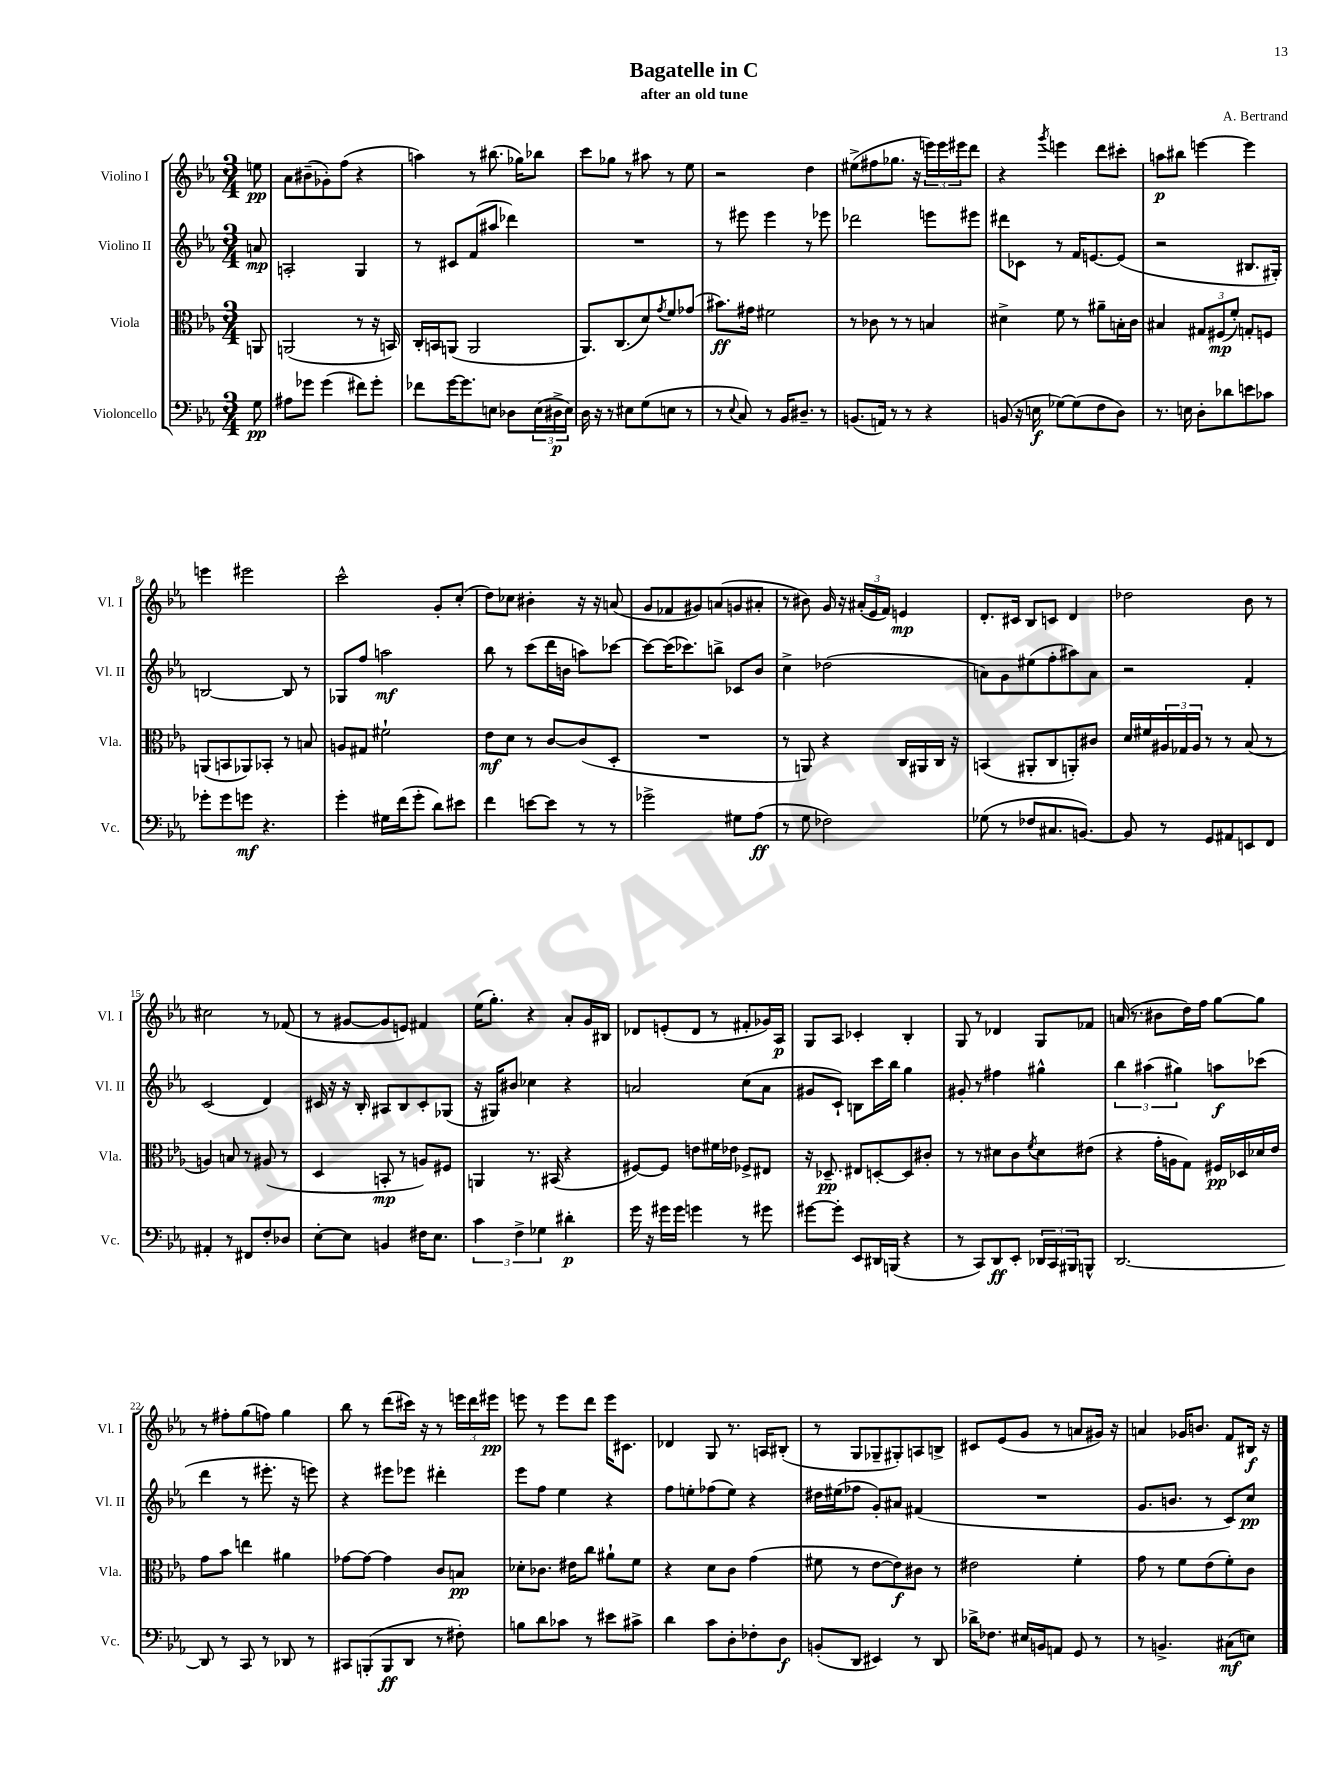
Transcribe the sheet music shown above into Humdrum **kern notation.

**kern	**dynam	**kern	**dynam	**kern	**dynam	**kern	**dynam
*part4	*part4	*part3	*part3	*part2	*part2	*part1	*part1
*staff4	*staff4	*staff3	*staff3	*staff2	*staff2	*staff1	*staff1
*I"Violoncello	*	*I"Viola	*	*I"Violino II	*	*I"Violino I	*
*I'Vc.	*	*I'Vla.	*	*I'Vl. II	*	*I'Vl. I	*
*clefF4	*	*clefC3	*	*clefG2	*	*clefG2	*
*k[b-e-a-]	*	*k[b-e-a-]	*	*k[b-e-a-]	*	*k[b-e-a-]	*
*M3/4	*	*M3/4	*	*M3/4	*	*M3/4	*
=	=	=	=	=	=	=	=
8G\	pp	8AAn/	.	8an/	mp	8een\	pp
=1	=1	=1	=1	=1	=1	=1	=1
8A#X\L	.	(2AAn/	.	2An'/	.	8a-\L	.
8g-X\J	.	.	.	.	.	(8b#X~\	.
(4g-\	.	.	.	.	.	8g-X'\)	.
.	.	.	.	.	.	(8ff\J	.
8f#X\L)	.	8r	.	4G/	.	4r	.
8g-'\J	.	16r	.	.	.	.	.
.	.	16BBn/)	.	.	.	.	.
=2	=2	=2	=2	=2	=2	=2	=2
8f-X\L	.	16C'/LL	.	8r	.	4aan\)	.
.	.	16BBn/J	.	.	.	.	.
[16g\K	.	(8AAn/J	.	8c#X/L	.	.	.
8.g\]	.	.	.	.	.	.	.
.	.	2AA/	.	(8f/	.	8r	.
8En\J	.	.	.	8aa#X/J	.	(8.bb#X\	.
8D-X\L	.	.	.	4ddd-X\)	.	.	.
.	.	.	.	.	.	16gg-X\KL)	.
(24E\L	.	.	.	.	.	8bb-X\J	.
24D#X^\	p	.	.	.	.	.	.
24E\JJ)	.	.	.	.	.	.	.
=3	=3	=3	=3	=3	=3	=3	=3
16D\	.	8.AA-/L)	.	2.r	.	8ccc\L	.
16r	.	.	.	.	.	.	.
8r	.	.	.	.	.	8gg-X\J	.
.	.	(8.C/	.	.	.	.	.
8E#X\L	.	.	.	.	.	8r	.
(8G\	.	8d/)	.	.	.	8aa#X\	.
.	.	8qg/	.	.	.	.	.
8En\J	.	8f/	.	.	.	8r	.
8r	.	(8g-X/J	.	.	.	8ee-\	.
=4	=4	=4	=4	=4	=4	=4	=4
8r	.	8.b#X\L)	ff	8r	.	2r	.
8qqE-/	.	.	.	.	.	.	.
8C/)	.	.	.	8eee#X\	.	.	.
.	.	16g#X\Jk	.	.	.	.	.
8r	.	2f#X\	.	4eee#\	.	.	.
16BB-/KL	.	.	.	.	.	.	.
8.D#X~/J	.	.	.	.	.	.	.
.	.	.	.	8r	.	4dd\	.
8r	.	.	.	8eee-X\	.	.	.
=5	=5	=5	=5	=5	=5	=5	=5
(8.BBn/L	.	8r	.	2ddd-X\	.	(8ee#X^\L	.
.	.	8c-X\	.	.	.	8ff#X\	.
16AAn/Jk)	.	.	.	.	.	.	.
8r	.	8r	.	.	.	8.gg-X\J	.
8r	.	8r	.	.	.	.	.
.	.	.	.	.	.	16r	.
4r	.	4Bn/	.	8eeen\L	.	24eeen\LL)	.
.	.	.	.	.	.	24eee\	.
.	.	.	.	.	.	24eee#X\J	.
.	.	.	.	8eee#X\J	.	8ddd\J	.
=6	=6	=6	=6	=6	=6	=6	=6
(8BBn/	.	4d#X^\	.	8ddd#X\L	.	4r	.
16r	.	.	.	8c-X\J	.	.	.
16En\	f	.	.	.	.	.	.
.	.	.	.	.	.	8qggg/	.
[8G-X\L)	.	8f\	.	8r	.	4eeen\	.
(8G-\]	.	8r	.	16f/KL	.	.	.
.	.	.	.	[8.en/	.	.	.
8F\	.	8a#X~\L	.	.	.	8ddd\L	.
8D\J)	.	16Bn'\L	.	(8e/J]	.	8ccc#X'\J	.
.	.	16c\JJ	.	.	.	.	.
=7	=7	=7	=7	=7	=7	=7	=7
8.r	.	4B#X/	.	2r	.	8aan\L	p
.	.	.	.	.	.	8bb#X\J	.
16En\	.	.	.	.	.	.	.
8D'\L	.	12G#X/L	.	.	.	[4eeen\	.
.	.	(12F#X/	mp	.	.	.	.
8d-X\	.	.	.	.	.	.	.
.	.	12f'/J)	.	.	.	.	.
8en\	.	8Gn'/L	.	8.B#X/L	.	4eee\]	.
8c-X\J	.	8Fn/J	.	.	.	.	.
.	.	.	.	16G#X'/Jk)	.	.	.
!!LO:LB:g=z
=8	=8	=8	=8	=8	=8	=8	=8
8g-X'\L	.	(8AAn/L	.	[2Bn/	.	4eeen\	.
8g-\	.	8BBn/	.	.	.	.	.
8gn\J	mf	8AA-X/)	.	.	.	2eee#X\	.
4.r	.	8BB-X'/J	.	.	.	.	.
.	.	8r	.	8B/]	.	.	.
.	.	8Bn/	.	8r	.	.	.
=9	=9	=9	=9	=9	=9	=9	=9
4g'\	.	8An/L	.	8G-X/L	.	2ccc^^\	.
.	.	8G#X/J	.	8ff/J	.	.	.
16G#X\LL	.	2f#X`\	.	2aan\	mf	.	.
(16f\J	.	.	.	.	.	.	.
8g'\J	.	.	.	.	.	.	.
8d\L)	.	.	.	.	.	8g'/L	.
8e#X\J	.	.	.	.	.	(8cc'/J	.
=10	=10	=10	=10	=10	=10	=10	=10
4f\	.	8e-\L	mf	8bb-\	.	8dd\L)	.
.	.	8d\J	.	8r	.	8cc-X\J	.
[8en\L	.	8r	.	(8ccc\L	.	4b#X'\	.
8e\J]	.	[8c/L	.	16ddd\L	.	.	.
.	.	.	.	16bn\JJ	.	.	.
8r	.	(8c/]	.	8aan\L)	.	16r	.
.	.	.	.	.	.	16r	.
8r	.	8D'/J	.	[8ccc-X\J	.	(8an/	.
=11	=11	=11	=11	=11	=11	=11	=11
2g-X^\	.	2.r	.	8ccc-\L_	.	8g/L	.
.	.	.	.	(16ccc-\K]	.	8f-X/	.
.	.	.	.	8.ccc-X\)	.	.	.
.	.	.	.	.	.	8g#X/)	.
.	.	.	.	8bbn^\J	.	(8an/	.
8G#X\L	.	.	.	8c-X/L	.	8gn/	.
(8A-\J	ff	.	.	8b-/J	.	8a#X'/J	.
=12	=12	=12	=12	=12	=12	=12	=12
8r	.	8r	.	4cc^\	.	8r	.
8G\	.	8AAn/)	.	.	.	8b#X\)	.
2F-X\)	.	4r	.	(2dd-X\	.	16g/	.
.	.	.	.	.	.	16r	.
.	.	.	.	.	.	(24a#X'/LL	.
.	.	.	.	.	.	24e-/	.
.	.	.	.	.	.	24f/JJ)	.
.	.	16C/LL	.	.	.	4en/	mp
.	.	16AA#X/	.	.	.	.	.
.	.	16C/JJ	.	.	.	.	.
.	.	16r	.	.	.	.	.
=13	=13	=13	=13	=13	=13	=13	=13
(8G-X\	.	(4BBn/	.	8an\L)	.	8.d'/L	.
8r	.	.	.	8g\	.	.	.
.	.	.	.	.	.	16c#X/Jk	.
8F-X/L	.	8AA#X'/L	.	(8ee#X\	.	8B-/L	.
8.C#X/	.	8C/	.	8ff'\	.	8cn/J	.
.	.	8AAn'/)	.	8aa#X\)	.	4d/	.
[8.BBn/J)	.	.	.	.	.	.	.
.	.	8c#X/J	.	8a\J	.	.	.
=14	=14	=14	=14	=14	=14	=14	=14
8BB/]	.	16d/LL	.	2r	.	2dd-X\	.
.	.	16f#X/	.	.	.	.	.
8r	.	24A#X/	.	.	.	.	.
.	.	24G-X/	.	.	.	.	.
.	.	24A#/JJ	.	.	.	.	.
8GG/L	.	8r	.	.	.	.	.
8AA#X/	.	8r	.	.	.	.	.
8EEn/	.	(8B-/	.	4f'/	.	8b-\	.
8FF/J	.	8r	.	.	.	8r	.
!!LO:LB:g=z
=15	=15	=15	=15	=15	=15	=15	=15
4AA#X'/	.	4An/)	.	(2c/	.	2cc#X\	.
8r	.	8Bn/	.	.	.	.	.
8FF#X/L	.	8r	.	.	.	.	.
8F'/	.	(8A#X/	.	4d/)	.	8r	.
8D-X/J	.	8r	.	.	.	(8f-X/	.
=16	=16	=16	=16	=16	=16	=16	=16
[8E-'\L	.	4D/	.	16c#X/	.	8r	.
.	.	.	.	16r	.	.	.
8E-\J]	.	.	.	16r	.	[8g#X/L	.
.	.	.	.	16B-'/	.	.	.
4BBn/	.	8BBn'/	mp	8A#X/L	.	8g#/]	.
.	.	8r	.	8B-/	.	8en/J)	.
16F#X\KL	.	8An/L)	.	8c#'/	.	4f#X/	.
8.E-\J	.	.	.	.	.	.	.
.	.	8F#X/J	.	(8G-X/J	.	.	.
=17	=17	=17	=17	=17	=17	=17	=17
6c\	.	4AAn/	.	16r	.	(16ee-\KL	.
.	.	.	.	16G#X/KL)	.	8.gg'\J)	.
.	.	.	.	8b#X/J	.	.	.
6F^\	.	.	.	.	.	.	.
.	.	8.r	.	4cc-X\	.	4r	.
6G-X\	.	.	.	.	.	.	.
.	.	(16BB#X/	.	.	.	.	.
4d#X'\	p	4r	.	4r	.	8a-'/L	.
.	.	.	.	.	.	16g/L	.
.	.	.	.	.	.	16B#X/JJ	.
=18	=18	=18	=18	=18	=18	=18	=18
16g\	.	[8F#X/L)	.	2an/	.	8d-X/L	.
16r	.	.	.	.	.	.	.
16g#X\LL	.	8F#/J]	.	.	.	(8en'/	.
16g#\JJ	.	.	.	.	.	.	.
4gn\	.	8en\L	.	.	.	8d-/J	.
.	.	16f#X\L	.	.	.	8r	.
.	.	16e-X\JJ	.	.	.	.	.
8r	.	8F-X^/L	.	(8cc\L	.	8f#X'/L	.
8g#X\	.	8E#X/J	.	8a\J	.	16g-X/L)	.
.	.	.	.	.	.	16A-/JJ	p
=19	=19	=19	=19	=19	=19	=19	=19
[8g#X\L	.	16r	.	8g#X/L	.	8G/L	.
.	.	8.D-X~/	pp	.	.	.	.
8g#'\J]	.	.	.	8c`/J)	.	8A-/J	.
8EE-/L	.	8E#X/L	.	8Bn\L	.	4c-X'/	.
16DD#X/L	.	[8Dn'/	.	16ccc\L	.	.	.
(16BBBn/JJ	.	.	.	16bb-\JJ	.	.	.
4r	.	8D/]	.	4gg\	.	4B-'/	.
.	.	8c#X'/J	.	.	.	.	.
=20	=20	=20	=20	=20	=20	=20	=20
8r	.	8r	.	8g#X'/	.	8G/	.
8CC/L)	.	8r	.	8r	.	8r	.
8DD/	ff	8d#X\L	.	4ff#X\	.	4d-X/	.
8EE-'/J	.	8c\	.	.	.	.	.
.	.	8qf/	.	.	.	.	.
24DD-X/LL	.	8d#\	.	4gg#X^^\	.	8G/L	.
24CC/	.	.	.	.	.	.	.
24BBB#X/J	.	.	.	.	.	.	.
8BBBn^^/J	.	(8e#X\J	.	.	.	8f-X/J	.
=21	=21	=21	=21	=21	=21	=21	=21
[2.DD/	.	4r	.	6bb-\	.	(16an/	.
.	.	.	.	.	.	8.r	.
.	.	.	.	(6aa#X\	.	.	.
.	.	16g'\LL	.	.	.	8b#X\L	.
.	.	16An\J	.	.	.	.	.
.	.	.	.	6gg#X\)	.	.	.
.	.	8G\J)	.	.	.	16dd\L)	.
.	.	.	.	.	.	16ff\JJ	.
.	.	16F#X/LL	pp	8aan\L	f	[8gg\L	.
.	.	16D-X/	.	.	.	.	.
.	.	16d-X/	.	(8ccc-X\J	.	8gg\J]	.
.	.	16e-/JJ	.	.	.	.	.
!!LO:LB:g=z
=22	=22	=22	=22	=22	=22	=22	=22
8DD/]	.	8g\L	.	4ddd\	.	8r	.
8r	.	8b-\J	.	.	.	8ff#X'\L	.
8CC/	.	4een\	.	8r	.	(8gg\	.
8r	.	.	.	8.eee#X'\	.	8ffn\J)	.
8DD-X/	.	4a#X\	.	.	.	4gg\	.
.	.	.	.	16r	.	.	.
8r	.	.	.	8eeen\)	.	.	.
=23	=23	=23	=23	=23	=23	=23	=23
8CC#X/L	.	[8g-X\L	.	4r	.	8bb-\	.
(8BBBn'/	.	8g-\J_	.	.	.	8r	.
8BBB/	ff	4g-\]	.	8eee#X\L	.	(8ddd\L	.
8DD/J	.	.	.	8eee-X\J	.	16ccc#X\Jk)	.
.	.	.	.	.	.	16r	.
8r	.	8c/L	.	4ddd#X'\	.	8r	.
8F#X'\)	.	8Bn/J	pp	.	.	24eeen\LL	.
.	.	.	.	.	.	24ddd\	.
.	.	.	.	.	.	24eee#X\JJ	pp
=24	=24	=24	=24	=24	=24	=24	=24
8Bn\L	.	8d-X'\L	.	8eee-\L	.	8eeen\	.
8d\	.	8.c-X\J	.	8ff\J	.	8r	.
8c-X\J	.	.	.	4ee-\	.	8eee\L	.
.	.	16e#X\KL	.	.	.	.	.
8r	.	8cc\J	.	.	.	8ddd\J	.
8e#X\L	.	8a#X`\L	.	4r	.	16eee\KL	.
.	.	.	.	.	.	8.c#X\J	.
8c#X^\J	.	8f\J	.	.	.	.	.
=25	=25	=25	=25	=25	=25	=25	=25
4d\	.	4r	.	8ff\L	.	4d-X/	.
.	.	.	.	8een'\	.	.	.
8c\L	.	8d\L	.	(8ff-X\	.	8G/	.
8D'\	.	8c\J	.	8ee\J)	.	8.r	.
8F-X'\	.	(4g\	.	4r	.	.	.
.	.	.	.	.	.	16An/KL	.
8D\J	f	.	.	.	.	(8B#X'/J	.
=26	=26	=26	=26	=26	=26	=26	=26
(8BBn'/L	.	8f#X\	.	16dd#X\LL	.	8r	.
.	.	.	.	(16ee#X\J	.	.	.
8DD/J	.	8r	.	8ff-X\J	.	8G/L	.
4EE#X/)	.	[8e-\L	.	8g'/L)	.	8G-X~/	.
.	.	8e-\])	f	8a#X/J	.	8G#X'/)	.
8r	.	8c#X\J	.	(4f#X/	.	8An/	.
8DD/	.	8r	.	.	.	8Bn^/J	.
=27	=27	=27	=27	=27	=27	=27	=27
16d-X^\KL	.	2e#X\	.	2.r	.	8c#X/L	.
8.F-X\J	.	.	.	.	.	.	.
.	.	.	.	.	.	(8e-/	.
16E#X/LL	.	.	.	.	.	8g/J	.
16BBn/J	.	.	.	.	.	.	.
8AAn/J	.	.	.	.	.	8r	.
8GG/	.	4f'\	.	.	.	8an/L	.
8r	.	.	.	.	.	16g#X/Jk)	.
.	.	.	.	.	.	16r	.
=28	=28	=28	=28	=28	=28	=28	=28
8r	.	8g\	.	8.g/L	.	4an/	.
4.BBn^/	.	8r	.	.	.	.	.
.	.	.	.	8.bn/J	.	.	.
.	.	8f\L	.	.	.	16g-X/KL	.
.	.	.	.	.	.	8.bn/J	.
.	.	(8e-\	.	8r	.	.	.
(8C#X\L	mf	8f'\)	.	8c/L)	.	8f/L	.
8En\J)	.	8c\J	.	8cc/J	pp	16B#X/Jk	f
.	.	.	.	.	.	16r	.
==	==	==	==	==	==	==	==
*-	*-	*-	*-	*-	*-	*-	*-
